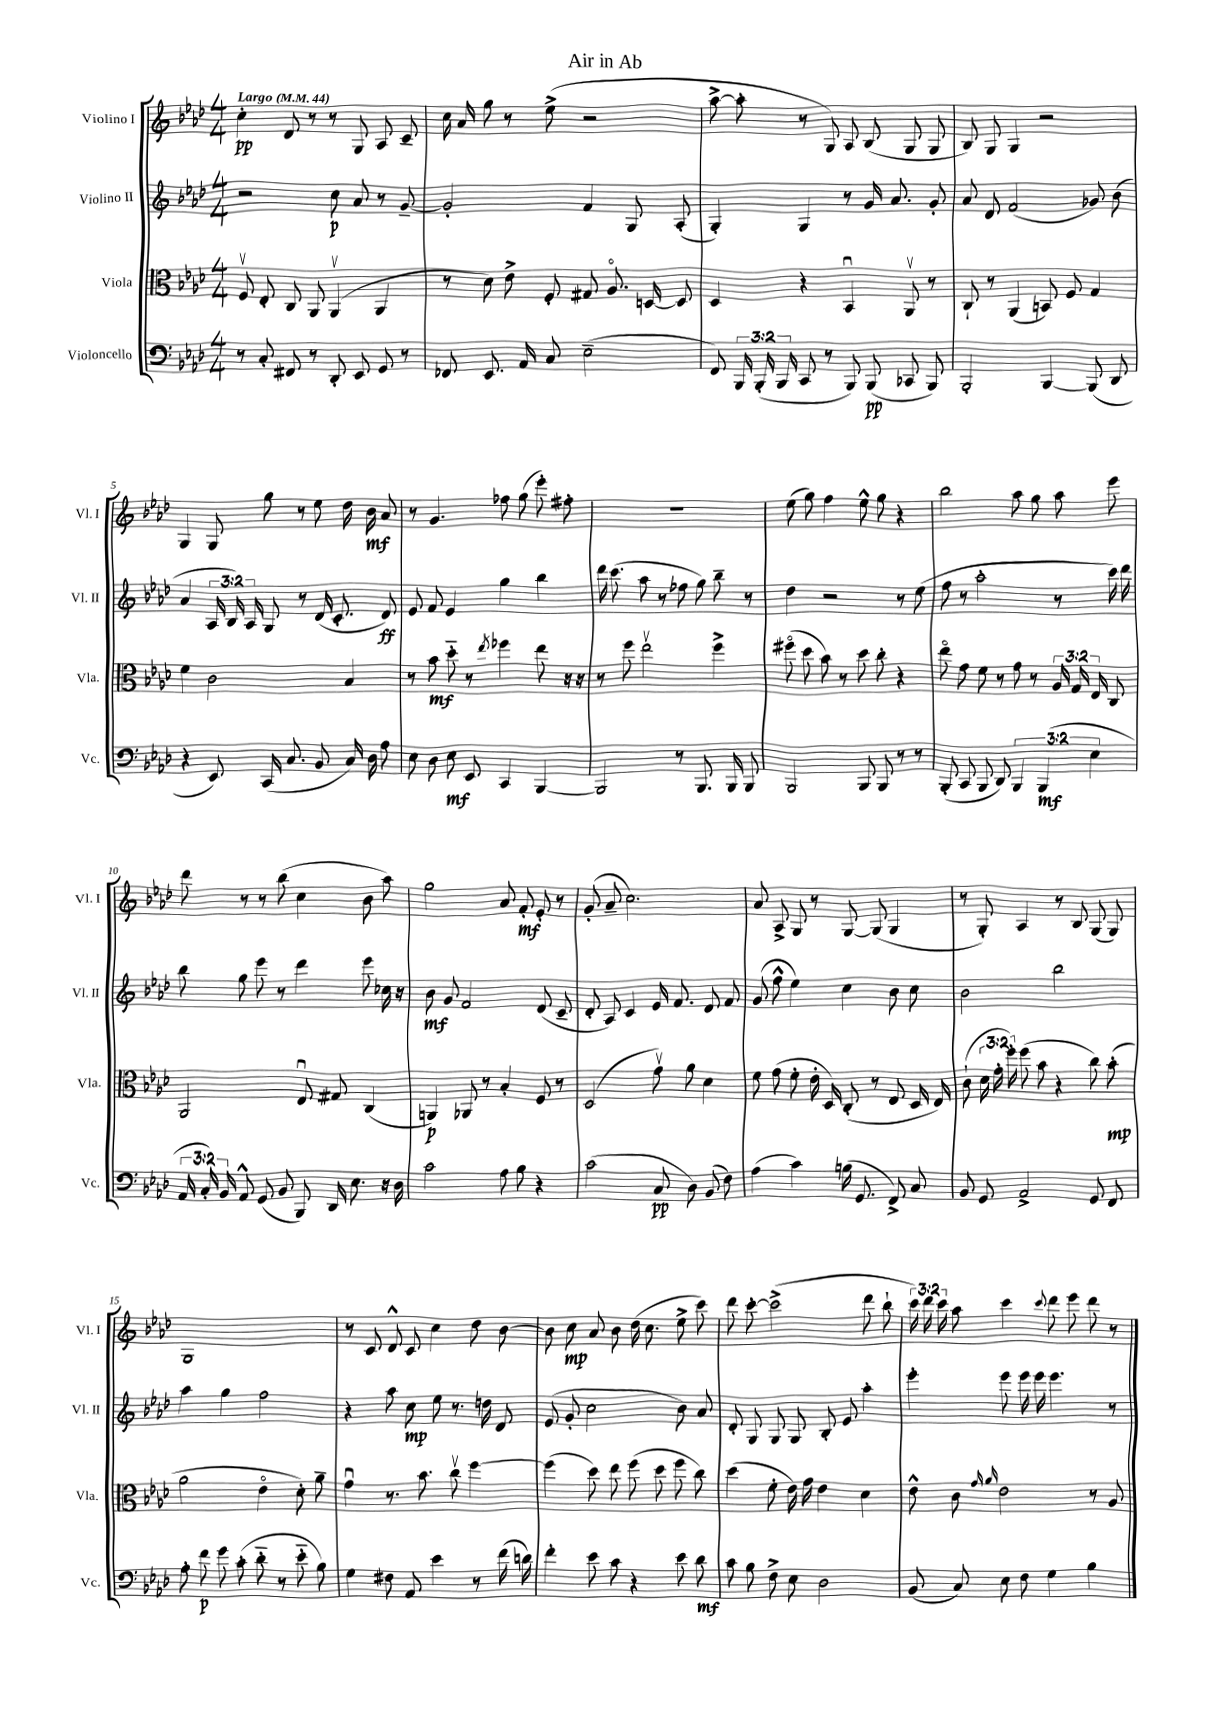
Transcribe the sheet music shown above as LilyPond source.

\header { title = "Air in Ab" }
<<
\new StaffGroup <<
\new Staff = "s0" \with { instrumentName = "Violino I" shortInstrumentName = "Vl. I" } {
    \clef treble \key aes \major \numericTimeSignature \time 4/4 \override Staff.TupletNumber.text = #tuplet-number::calc-fraction-text \tempo "Largo" 4 = 44
    \autoBeamOff c''4-.\pp des'8 r8 r8 g8 aes8 c'8-- |
    c''16 aes'16 g''8 r8 ees''8->( r2 |
    aes''8~-> aes''8-. r8 g8) aes8 bes8( g8 g8 |
    bes8) g8 g4 r2 |
    g4 g8 g''8 r8 ees''8 des''16 bes'16\mf aes'8 |
    r8 g'4. fes''8 g''8( ees'''8-.) fis''8-. |
    R1 |
    ees''8( g''8) f''4 ees''8-^ g''8 r4 |
    bes''2 aes''8 g''8 aes''8 ees'''8 |
    des'''8 r8 r8 bes''8( c''4 bes'8 aes''8) |
    g''2 aes'8 f'8-.\mf ees'8-. r8 |
    g'8-.( aes'8-- c''2.) |
    aes'8 aes8-> g8 r8 g8~ g8( g4 |
    r8 g8-.) aes4 r8 bes8 g8( g8) |
    g1 |
    r8 c'8 des'8-^ c'8 c''4 des''8 bes'8~ |
    bes'8 c''8\mp aes'8 bes'8 des''16( c''8. ees''8-> c'''8) |
    des'''8 c'''8~-. c'''2->( des'''8 bes''8-! |
    \tuplet 3/2 { c'''16) des'''16 c'''16 } aes''8 c'''4 \appoggiatura { c'''8 } des'''8 ees'''8 des'''8 r8 \bar "|." |
}
\new Staff = "s1" \with { instrumentName = "Violino II" shortInstrumentName = "Vl. II" } {
    \clef treble \key aes \major \numericTimeSignature \time 4/4 \override Staff.TupletNumber.text = #tuplet-number::calc-fraction-text
    \autoBeamOff r2 c''8\p aes'8 r8 g'8~-- |
    g'2-. f'4 g8 aes8-.( |
    g4-.) g4 r8 g'16 aes'8. g'8-. |
    aes'8 des'8 f'2( ges'8) bes'8( |
    aes'4 \tuplet 3/2 { aes16 bes16) aes16 } g8 r8 des'16( c'8.-. des'8\ff) |
    ees'8 f'8 ees'4 g''4 bes''4 |
    des'''16 c'''8.( aes''8 r8 fes''8 g''8) bes''8-- r8 |
    des''4 r2 r8 ees''8( |
    f''8 r8 aes''2-. r8 c'''16) des'''16 |
    bes''8 g''8 ees'''8 r8 des'''4 ees'''8 ces''16 r16 |
    bes'8\mf g'8 f'2 des'8( c'8-- |
    des'8-. aes8) c'4 ees'16 f'8. des'8 f'8 |
    g'8( f''8-^ ees''4) c''4 bes'8 c''8 |
    bes'2 bes''2 |
    aes''4 g''4 f''2 |
    r4 aes''8 c''8\mp ees''8 r8. d''16 des'8 |
    ees'8( g'8-. c''2 bes'8) aes'8 |
    des'8-. g8 g8 g8 bes8-. ees'8 aes''4-. |
    ees'''4-. ees'''8 ees'''16 ees'''16 ees'''4. r8 \bar "|." |
}
\new Staff = "s2" \with { instrumentName = "Viola" shortInstrumentName = "Vla." } {
    \clef alto \key aes \major \numericTimeSignature \time 4/4 \override Staff.TupletNumber.text = #tuplet-number::calc-fraction-text
    \autoBeamOff f8\upbow ees8-. c8 aes,8 aes,4\upbow( aes,4 |
    r8 des'8) ees'8-> f8-. gis8 aes8.\flageolet d16~ d8 |
    des4 r4 bes,4\downbow aes,8\upbow r8 |
    c8-! r8 aes,4( b,8) f8 g4 |
    f'4 c'2 bes4 |
    r8 bes'8\mf des''8-_ r8 \acciaccatura { ees''8 } fes''4 ees''8 r16 r16 |
    r8 f''8 ees''2\upbow f''4-> |
    fis''8\flageolet( des''8 bes'8) r8 des''8 c''8-. r4 |
    ees''8\flageolet g'8 f'8 r8 g'8 r8 \tuplet 3/2 { aes16 g16 ees16 } c8 |
    aes,2 ees8\downbow gis8 c4( |
    a,4\p) aes,8 r8 bes4-. f8 r8 |
    des2( g'8\upbow) aes'8 des'4 |
    f'8 g'8( f'8-. ees'16-. des16) c8-.( r8 ees8 des16 ees16) |
    c'8-!( \tuplet 3/2 { des'16 g'16-. f''16-.) } f''8( bes'8 r4 c''8) bes'8-.\mp( |
    aes'2 ees'4\flageolet des'8-.) aes'8-- |
    g'4\downbow r8. bes'8. c''8\upbow f''4~ |
    f''4( des''8) ees''8 f''8( des''8 f''8 c''8) |
    des''4( f'8-. ees'16) g'16 ees'4 des'4 |
    ees'8-^ c'8 \grace { g'16 aes'16 } ees'2 r8 aes8 \bar "|." |
}
\new Staff = "s3" \with { instrumentName = "Violoncello" shortInstrumentName = "Vc." } {
    \clef bass \key aes \major \numericTimeSignature \time 4/4 \override Staff.TupletNumber.text = #tuplet-number::calc-fraction-text
    \autoBeamOff r8 c8-. fis,8 r8 des,8-. ees,8 g,8 r8 |
    fes,8 ees,8. aes,16 c8 ees2--( |
    f,8) \tuplet 3/2 { bes,,16 bes,,16-.( bes,,16 } c,8 r8 bes,,8) bes,,8\pp( ces,8 bes,,8) |
    bes,,2-. bes,,4~ bes,,8( des,8 |
    r4 ees,8) c,16( c8. bes,8 c16) des16 aes8 |
    ees8 des8 ees8\mf ees,8 c,4 bes,,4~ |
    bes,,2 r8 bes,,8. bes,,16 bes,,8 |
    bes,,2 bes,,8 bes,,8 r8 r8 |
    bes,,8-.( c,8 bes,,8 des,8) \tuplet 3/2 { bes,,4 bes,,4\mf( ees4 } |
    \tuplet 3/2 { aes,16 c16-.) bes,16 } aes,8-^ g,8( bes,8 bes,,8) des,16 ees8. r16 des16 |
    c'2 aes8 bes8 r4 |
    c'2( c8\pp des8) bes,8( f8) |
    aes4( c'4) b16( g,8. f,8->) c8 |
    bes,8 g,8 aes,2-> g,8 f,8 |
    aes8-. f'8\p g'8 c'8-.( des'8-_ r8 ees'8-_ bes8) |
    g4 fis8 aes,8 ees'4 r8 f'16( d'16) |
    f'4-. ees'8 c'8 r4 ees'8 des'8\mf |
    c'8 bes8 f8-> ees8 des2 |
    bes,8( c8) ees8 f8 g4 bes4 \bar "|." |
}
>>
>>
